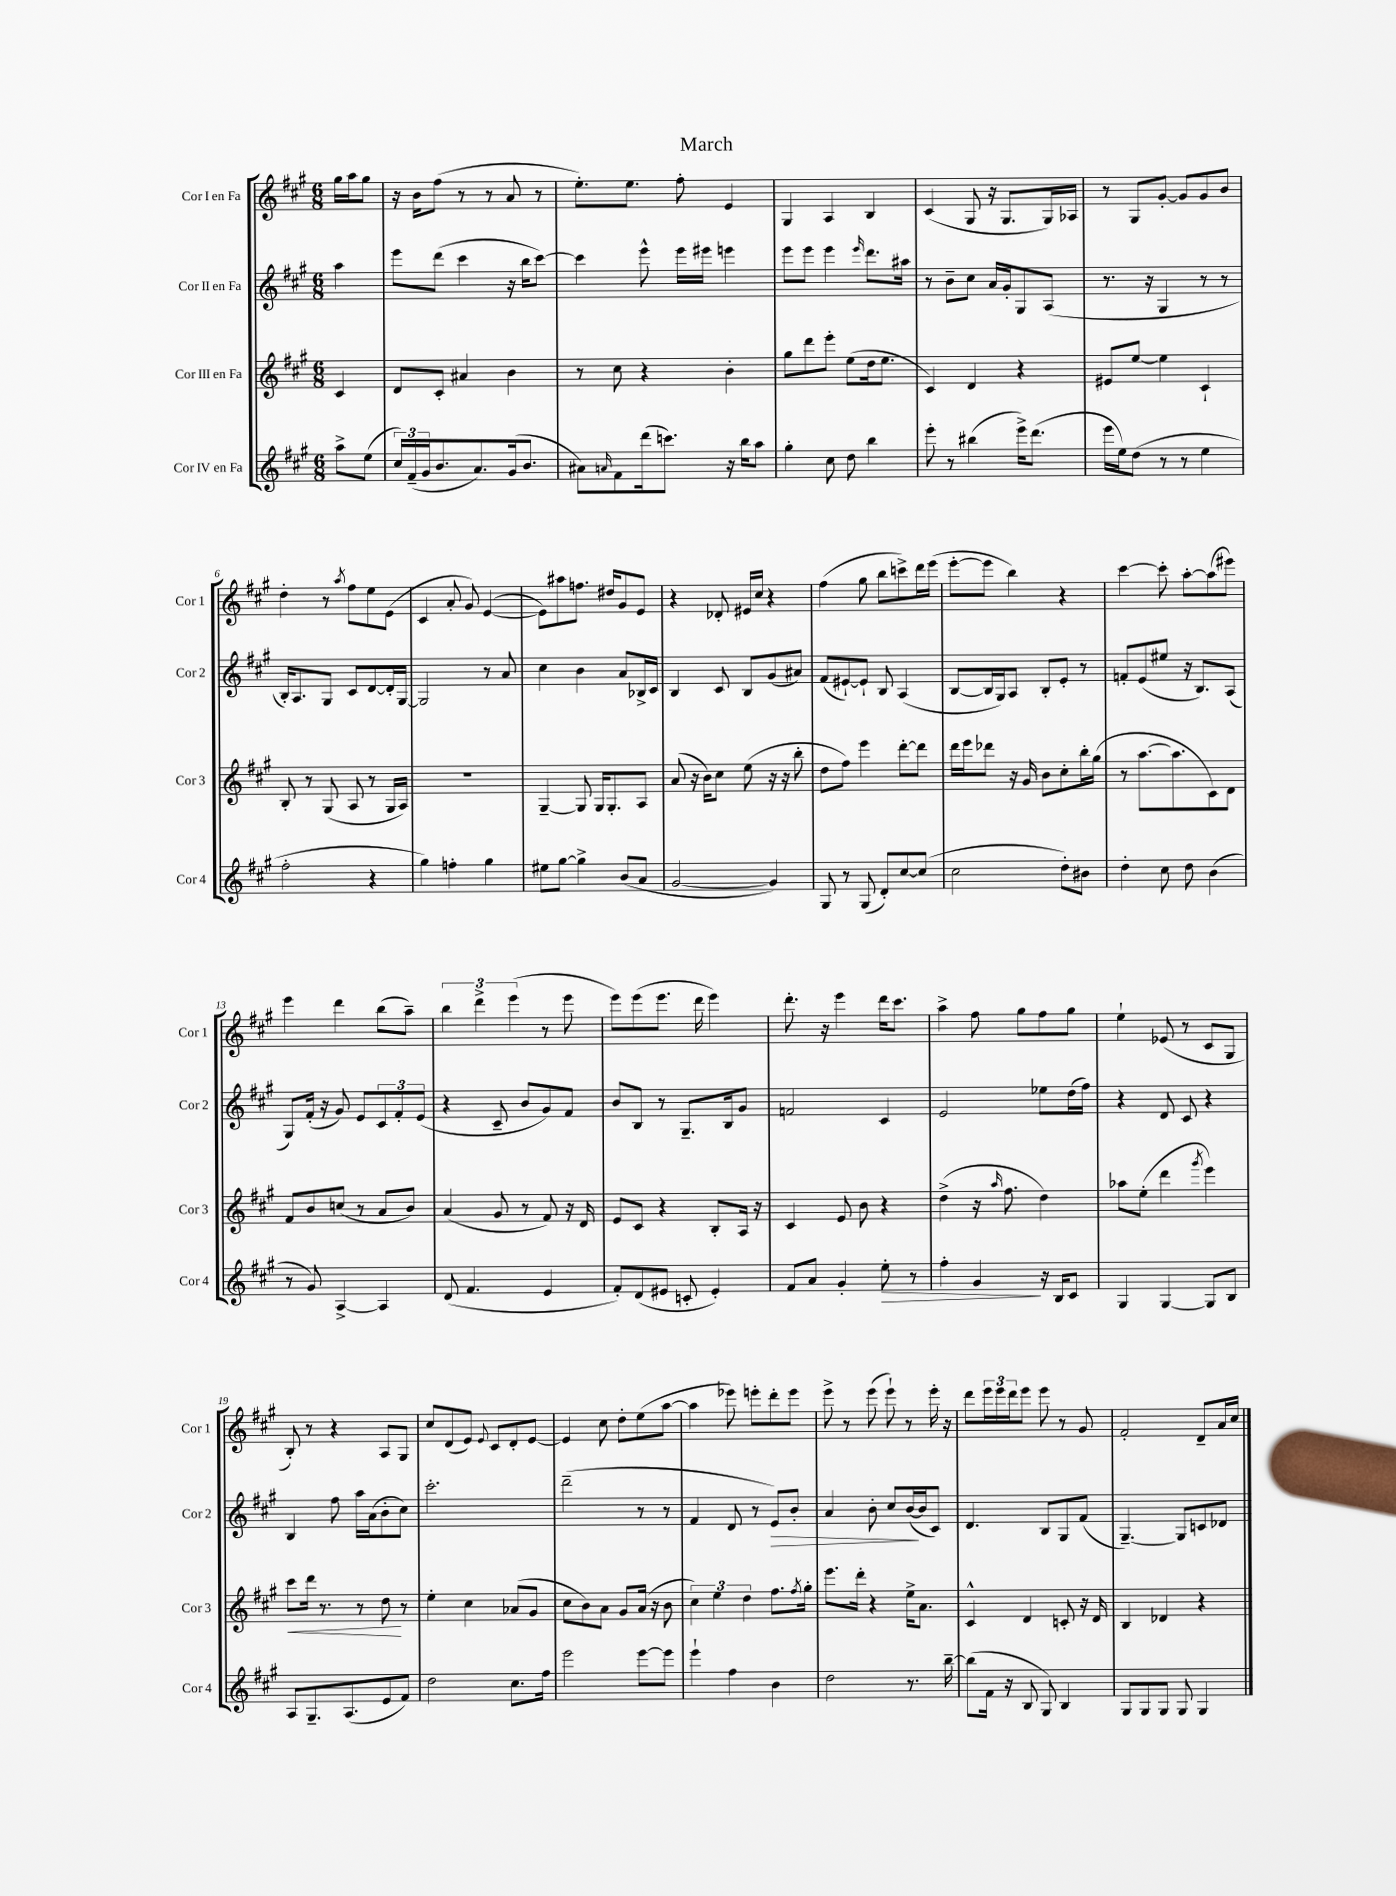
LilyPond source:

\header { title = "March" }
<<
\new StaffGroup <<
\new Staff = "s0" \with { instrumentName = "Cor I en Fa" shortInstrumentName = "Cor 1" } {
    \clef treble \key a \major \numericTimeSignature \time 6/8 \partial 4
    gis''16 a''16 gis''8 |
    r16 b'16 fis''8( r8 r8 a'8 r8 |
    e''8.-.) e''8. fis''8-. e'4 |
    gis4 a4 b4 |
    cis'4( gis8 r16 gis8. gis16) aes16 |
    r8 gis8 gis'8~-. gis'8 gis'8 b'8 |
    d''4-. r8 \acciaccatura { a''8 } fis''8 e''8 e'8( |
    cis'4 a'8-. gis'8) e'4~( |
    e'8) ais''8 f''8. dis''16 gis'8 e'8 |
    r4 des'8-. eis'16 cis''16 r4 |
    fis''4( gis''8 b''8 c'''8->) d'''16 e'''16( |
    e'''8~-. e'''8 b''4) r4 |
    cis'''4~ cis'''8-. a''8~-. a''8( eis'''8) |
    e'''4 d'''4 b''8( a''8--) |
    \tuplet 3/2 { b''4 d'''4-> e'''4( } r8 e'''8 |
    e'''8) e'''8( e'''8. d'''16 e'''4) |
    d'''8.-. r16 e'''4 d'''16 cis'''8. |
    a''4-> fis''8 gis''8 fis''8 gis''8 |
    e''4-! ees'8( r8 cis'8 gis8 |
    b8-.) r8 r4 a8 gis8 |
    cis''8 d'8( e'8) \appoggiatura { e'8 } cis'8 d'8-. e'8~ |
    e'4 cis''8 d''8-. e''8( a''8~ |
    a''4 ees'''8) e'''8-. d'''8-. e'''8 |
    e'''8-> r8 e'''8( e'''8-!) r8 e'''16-. r16 |
    d'''8 \tuplet 3/2 { e'''16 e'''16 d'''16 } e'''8 e'''8 r8 gis'8 |
    fis'2-. d'8-- a'16 cis''16 \bar "|." |
}
\new Staff = "s1" \with { instrumentName = "Cor II en Fa" shortInstrumentName = "Cor 2" } {
    \clef treble \key a \major \numericTimeSignature \time 6/8 \partial 4
    a''4 |
    e'''8 d'''8( cis'''4 r16 b''16 cis'''8~) |
    cis'''4 e'''8-^ e'''16 eis'''16 e'''4 |
    e'''8 e'''8 e'''4 \grace { e'''16 } d'''8. ais''16 |
    r8 b'8-- cis''8 a'16 gis'16-. gis8 a8( |
    r8. r16 gis4 r8 r8 |
    b16-.) a8. gis8 cis'8 d'8~ d'16-. gis16~ |
    gis2 r8 a'8 |
    cis''4 b'4 a'8 bes16-> cis'16 |
    b4 cis'8 b8 gis'8( ais'8) |
    fis'8( eis'8~-!) eis'8-! b8 a4( |
    b8~ b16 gis16) a8 b8-. e'8-. r8 |
    f'8-. e'8( eis''8 r16 b8.) a8( |
    gis8) fis'16-.( r16 gis'8) e'8 \tuplet 3/2 { cis'8 fis'8-. e'8( } |
    r4 cis'8-- b'8 gis'8) fis'8 |
    b'8 b8 r8 gis8.-- b16 gis'8 |
    f'2 cis'4 |
    e'2 ees''8 d''16( fis''16) |
    r4 d'8 cis'8 r4 |
    b4 fis''8 a''16 a'16( b'8-. cis''8) |
    cis'''2.-. |
    d'''2--( r8 r8 |
    fis'4 d'8 r8 e'8\>) b'8-. |
    a'4 b'8-. cis''8 b'16~\!( b'16 cis'8) |
    d'4. b8 gis8 fis'8( |
    gis4.~--) gis8 c'8 des'8 \bar "|." |
}
\new Staff = "s2" \with { instrumentName = "Cor III en Fa" shortInstrumentName = "Cor 3" } {
    \clef treble \key a \major \numericTimeSignature \time 6/8 \partial 4
    cis'4 |
    d'8 cis'8-. ais'4 b'4 |
    r8 cis''8 r4 b'4-. |
    gis''8 d'''8 e'''8-. e''8( d''16 e''8. |
    cis'4) d'4 r4 |
    eis'8 e''8~ e''4 cis'4-! |
    b8-. r8 gis8( a8 r8 gis16 a16) |
    R2. |
    gis4~-- gis8 gis16 gis8.-. a8 |
    a'8( r16 b'16) cis''8 e''8( r16 r16 b''8-. |
    d''8 fis''8) e'''4 d'''8~-. d'''8 |
    d'''16 e'''16 des'''8 r16 gis'16 b'8 cis''8-. b''16-. gis''16( |
    r8 a''8.~ a''8. cis'8) d'8 |
    fis'8 b'8 c''8( r8 a'8 b'8) |
    a'4( gis'8 r8 fis'8) r16 d'16 |
    e'8 cis'8 r4 b8-. a16 r16 |
    cis'4 e'8 b'8 r4 |
    d''4->( r16 \grace { a''16 } fis''8. d''4) |
    aes''8 e''8-.( d'''4 \acciaccatura { gis'''8 } e'''4) |
    cis'''8\< d'''16 r8. r8 d''8\! r8 |
    e''4-. cis''4 aes'8( gis'8 |
    cis''8 b'8) a'8 gis'8 a'16( r16 b'8 |
    \tuplet 3/2 { cis''4) e''4 d''4 } fis''8. \acciaccatura { fis''8 } gis''16-. |
    e'''8. d'''16-. r4 e''16-> a'8. |
    cis'4-^ d'4 c'8-. r16 d'16 |
    b4 des'4 r4 \bar "|." |
}
\new Staff = "s3" \with { instrumentName = "Cor IV en Fa" shortInstrumentName = "Cor 4" } {
    \clef treble \key a \major \numericTimeSignature \time 6/8 \partial 4
    a''8-> e''8( |
    \tuplet 3/2 { cis''16) fis'16--( gis'16 } b'8. a'8.) gis'16( b'8. |
    ais'8) \grace { a'16 } fis'8 d'''16( c'''8.) r16 b''16 a''8 |
    gis''4-. cis''8 d''8 b''4 |
    e'''8-. r8 bis''4( e'''16->) d'''8.( |
    e'''16 e''16) d''8( r8 r8 e''4 |
    fis''2-. r4 |
    gis''4) f''4-. gis''4 |
    eis''8 gis''8~ gis''4-> b'8( a'8 |
    gis'2~ gis'4) |
    gis8 r8 gis8( d'8-.) cis''8~ cis''8( |
    cis''2 d''8-.) bis'8 |
    d''4-. cis''8 d''8 b'4( |
    r8 gis'8) a4~-> a4 |
    d'8( fis'4. e'4 |
    fis'8-.) d'8( eis'8 c'8-. eis'4-.) |
    fis'8 a'8 gis'4-. e''8-.\> r8 |
    fis''4-. gis'4\! r16 b16 cis'8 |
    gis4 gis4~ gis8 b8 |
    a8 gis8.-- a8.( e'8 fis'8) |
    d''2 cis''8. fis''16 |
    e'''2 e'''8~ e'''8 |
    e'''4-! fis''4 b'4 |
    d''2 r8. b''16~-- |
    b''8( fis'16 r16 b8 gis8) b4 |
    gis8 gis8 gis8 gis8 gis4 \bar "|." |
}
>>
>>
